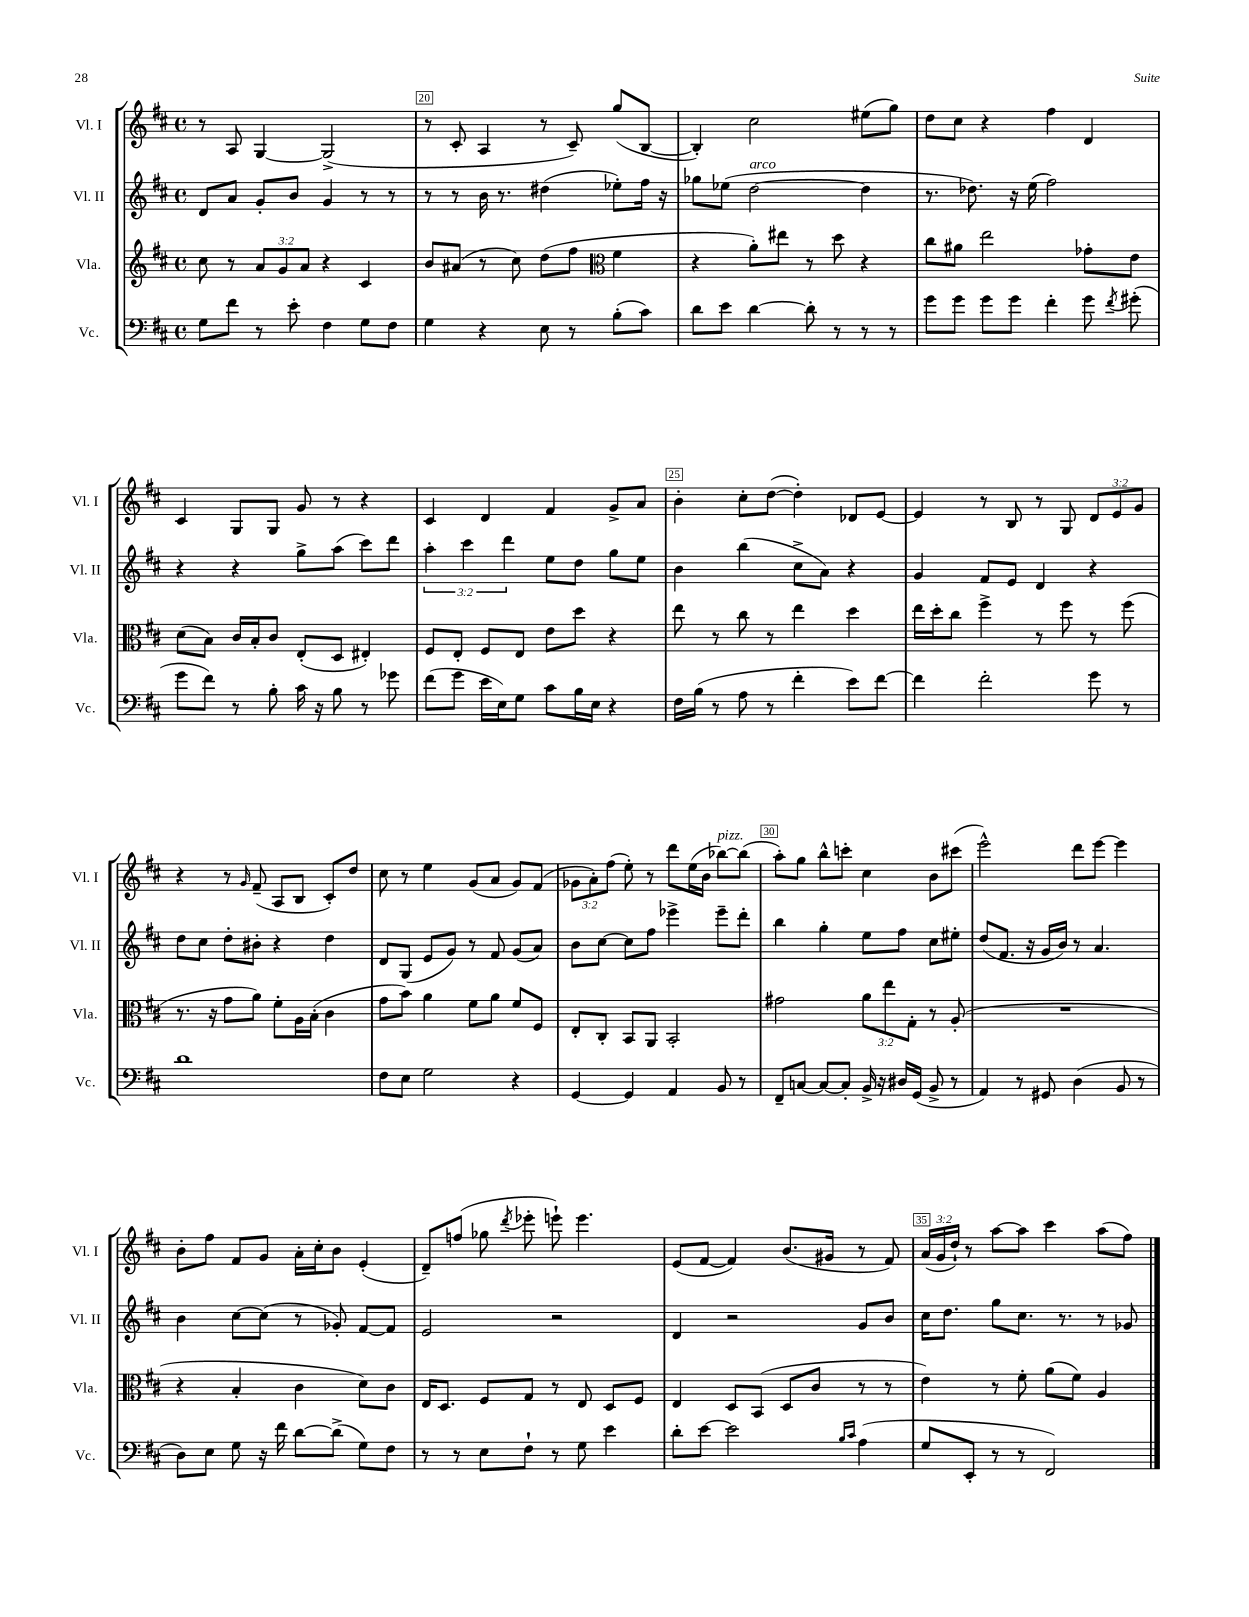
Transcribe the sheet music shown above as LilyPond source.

<<
\new StaffGroup <<
\new Staff = "s0" \with { instrumentName = "Vl. I" shortInstrumentName = "Vl. I" } {
    \clef treble \key d \major \defaultTimeSignature \time 4/4 \override Staff.TupletNumber.text = #tuplet-number::calc-fraction-text
    \autoBeamOff r8 a8 g4~ g2->( |
    r8 cis'8-. a4 r8 cis'8--) g''8[( b8]~ |
    b4-.) cis''2 eis''8[( g''8]) |
    d''8[ cis''8] r4 fis''4 d'4 |
    cis'4 g8[ g8] g'8 r8 r4 |
    cis'4 d'4 fis'4 g'8[-> a'8] |
    b'4-. cis''8[-. d''8]~( d''4-.) des'8[ e'8]~ |
    e'4 r8 b8 r8 g8 \tuplet 3/2 { d'8[ e'8 g'8] } |
    r4 r8 \grace { g'16 } fis'8--( a8[ b8] cis'8[-.) d''8] |
    cis''8 r8 e''4 g'8[( a'8] g'8[) fis'8]( |
    \tuplet 3/2 { ges'8[ a'8-.) fis''8]( } e''8-.) r8 d'''8[ e''16( b'16] bes''8[~^\markup { \italic "pizz." }) bes''8]( |
    a''8[-.) g''8] b''8[-^ c'''8]-. cis''4 b'8[ cis'''8]( |
    e'''2-^) d'''8[ e'''8]~ e'''4 |
    b'8[-. fis''8] fis'8[ g'8] a'16[-. cis''16-. b'8] e'4-.( |
    d'8[--) f''8]( ges''8 \acciaccatura { d'''8 } ees'''8-. e'''8-!) e'''4. |
    e'8[( fis'8]~ fis'4) b'8.[( gis'16] r8 fis'8) |
    \tuplet 3/2 { a'16[( g'16 d''16]-!) } r8 a''8[~ a''8] cis'''4 a''8[( fis''8]) \bar "|." |
}
\new Staff = "s1" \with { instrumentName = "Vl. II" shortInstrumentName = "Vl. II" } {
    \clef treble \key d \major \defaultTimeSignature \time 4/4 \override Staff.TupletNumber.text = #tuplet-number::calc-fraction-text
    \autoBeamOff d'8[ a'8] g'8[-. b'8] g'4 r8 r8 |
    r8 r8 b'16 r8. dis''4( ees''8[-.) fis''16] r16 |
    ges''8[ ees''8]( d''2~^\markup { \italic "arco" } d''4 |
    r8. des''8.) r16 e''16( fis''2) |
    r4 r4 g''8[-> a''8]( cis'''8[) d'''8] |
    \tuplet 3/2 { a''4-. cis'''4 d'''4 } e''8[ d''8] g''8[ e''8] |
    b'4 b''4( cis''8[-> a'8]) r4 |
    g'4 fis'8[ e'8] d'4 r4 |
    d''8[ cis''8] d''8[-. bis'8]-. r4 d''4 |
    d'8[ g8]( e'8[ g'8]) r8 fis'8 g'8[( a'8]) |
    b'8[ cis''8]~ cis''8[ fis''8] ees'''4-> ees'''8[-- d'''8]-. |
    b''4 g''4-. e''8[ fis''8] cis''8[ eis''8]-. |
    d''8[( fis'8.] r16 g'16[ b'16]) r8 a'4. |
    b'4 cis''8[~ cis''8]( r8 ges'8-.) fis'8[~ fis'8] |
    e'2 r2 |
    d'4 r2 g'8[ b'8] |
    cis''16[ d''8.] g''8[ cis''8.] r8. r8 ges'8 \bar "|." |
}
\new Staff = "s2" \with { instrumentName = "Vla." shortInstrumentName = "Vla." } {
    \clef treble \key d \major \defaultTimeSignature \time 4/4 \override Staff.TupletNumber.text = #tuplet-number::calc-fraction-text
    \autoBeamOff cis''8 r8 \tuplet 3/2 { a'8[ g'8 a'8] } r4 cis'4 |
    b'8[ ais'8]( r8 cis''8) d''8[( fis''8] \clef alto fis'4 |
    r4 a'8[-.) eis''8] r8 d''8 r4 |
    cis''8[ ais'8] e''2 ges'8[-. e'8] |
    d'8[( b8]) cis'16[ b16-. cis'8] e8[-.( d8] eis4-.) |
    fis8[ e8]-. fis8[ e8] e'8[ d''8] r4 |
    e''8 r8 cis''8 r8 e''4 d''4 |
    e''16[ d''16-. cis''8] fis''4-> r8 fis''8 r8 fis''8( |
    r8. r16 g'8[ a'8]) fis'8[-. a16 b16]-.( cis'4 |
    g'8[ b'8]) a'4 fis'8[ a'8] fis'8[ fis8] |
    e8[-. cis8]-. b,8[ a,8] b,2-. |
    gis'2 \tuplet 3/2 { a'8[ e''8 g8]-. } r8 a8-.( |
    R1 |
    r4 b4-. cis'4 d'8[) cis'8] |
    e16[ d8.] fis8[ g8] r8 e8 d8[ fis8] |
    e4 d8[ b,8]( d8[ cis'8] r8 r8 |
    e'4) r8 fis'8-. a'8[( fis'8]) a4 \bar "|." |
}
\new Staff = "s3" \with { instrumentName = "Vc." shortInstrumentName = "Vc." } {
    \clef bass \key d \major \defaultTimeSignature \time 4/4
    \autoBeamOff g8[ fis'8] r8 e'8-. fis4 g8[ fis8] |
    g4 r4 e8 r8 b8[-.( cis'8]) |
    d'8[ e'8] d'4~ d'8-. r8 r8 r8 |
    g'8[ g'8] g'8[ g'8] fis'4-. g'8 \acciaccatura { fis'8 } gis'8-.( |
    g'8[ fis'8]) r8 b8-. cis'16 r16 b8 r8 ges'8 |
    fis'8[( g'8] e'16[ e16) g8] cis'8[ b16 e16] r4 |
    fis16[ b16]( r8 a8 r8 fis'4-. e'8[) fis'8]~ |
    fis'4 fis'2-. g'8 r8 |
    d'1 |
    fis8[ e8] g2 r4 |
    g,4~ g,4 a,4 b,8 r8 |
    fis,8[-- c8]~ c8[~ c8]-. b,16-> r16 dis16[ g,16]( b,8-> r8 |
    a,4) r8 gis,8 d4( b,8 r8 |
    d8[) e8] g8 r16 fis'16 d'8[~ d'8]->( g8[) fis8] |
    r8 r8 e8[ fis8]-! r8 g8 e'4 |
    d'8[-. e'8]~ e'2 \grace { b16[ cis'16] } a4( |
    g8[ e,8]-. r8 r8 fis,2) \bar "|." |
}
>>
>>
\layout { \context { \Score currentBarNumber = #19 \override BarNumber.break-visibility = ##(#f #t #t) barNumberVisibility = #(every-nth-bar-number-visible 5) \override BarNumber.stencil = #(make-stencil-boxer 0.1 0.3 ly:text-interface::print) } }
